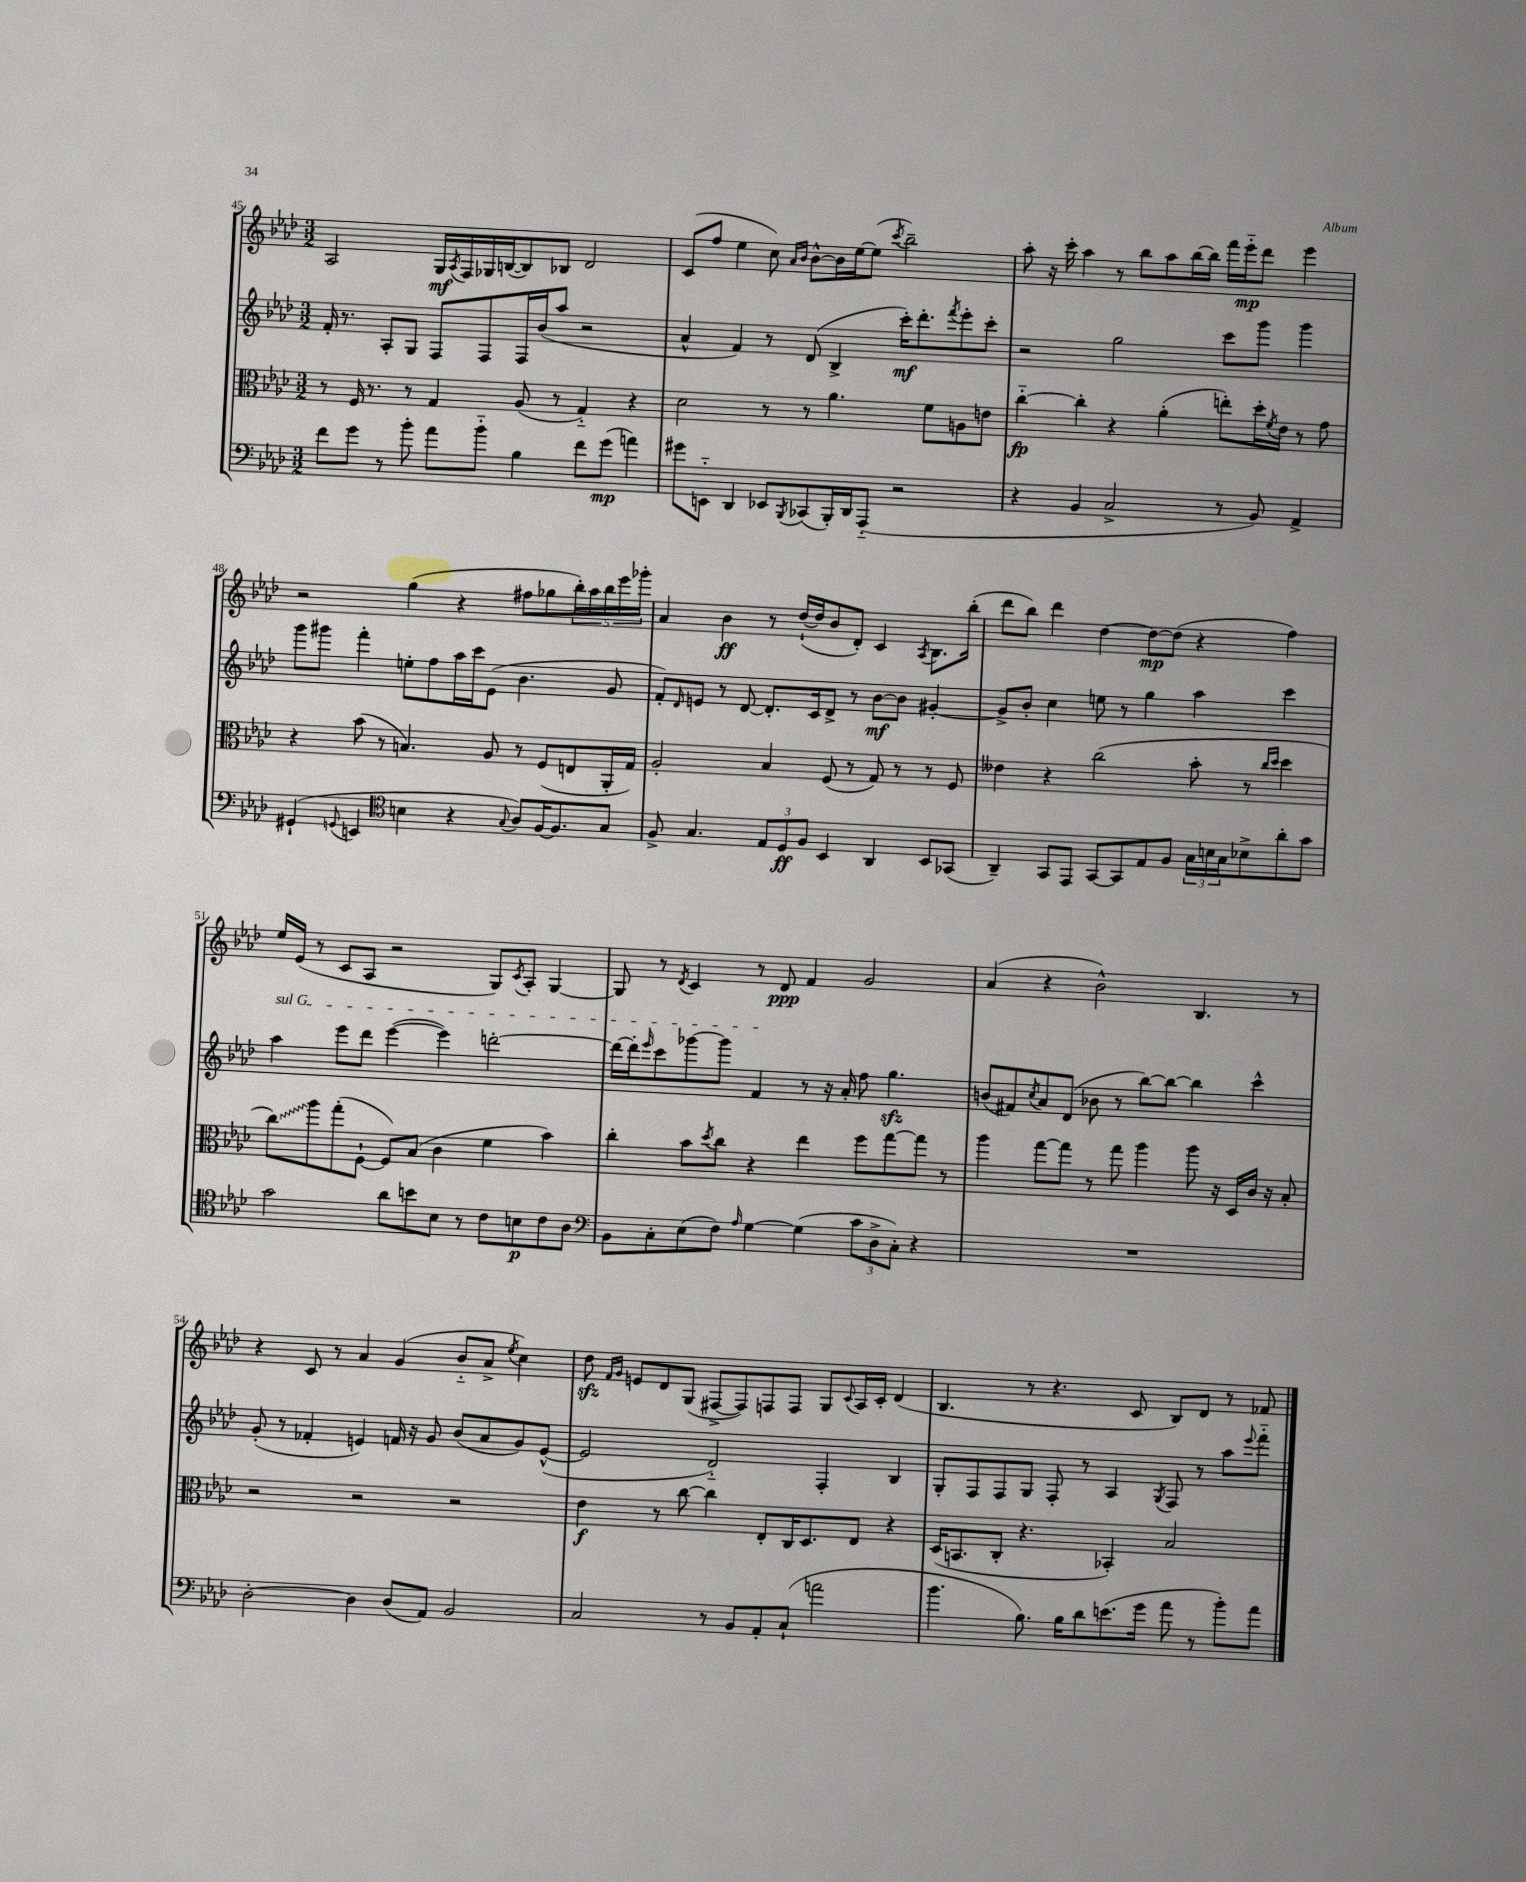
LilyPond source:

<<
\new StaffGroup <<
\new Staff = "s0" {
    \clef treble \key aes \major \numericTimeSignature \time 3/2
    aes2 g16\mf \acciaccatura { aes8 } f16 ges16 b16~( b8) bes8 des'2 |
    c'8( f''8 ees''4 c''8) \grace { aes'16 bes'16 } bes'8~-^ bes'16 ees''16~ ees''8( \acciaccatura { c'''8 } bes''2--) |
    aes''8-. r16 c'''16-. aes''4 r8 bes''8 aes''8 bes''16~ bes''16 f'''16 ees'''16-_\mp des'''8 ees'''4 |
    r2 g''4( r4 fis''8 ges''8 \tuplet 5/4 { bes''16-.) aes''16 bes''16 ees'''16 ges'''16-. } |
    aes'4 bes'4\ff r8 des''16~-!( des''16 bes'8 des'8-.) c'4 \acciaccatura { aes8 } bes8. bes''16-.( |
    des'''8 bes''8) des'''4 des''4~ des''8~\mp des''8( r4 f''4) |
    ees''16 ees'16( r8 c'8 aes8 r2 g8) \acciaccatura { c'8 } aes8-. g4~ |
    g8 r8 \acciaccatura { des'8 } c'4 r8 des'8\ppp f'4 g'2 |
    aes'4( r4 bes'2-^) bes4. r8 |
    r4 c'8 r8 aes'4 g'4( bes'8-_ aes'8-> \acciaccatura { ees''8 } c''4) |
    des''8\sfz \grace { f'16 g'16 } e'8 des'8 g8( fis8~-> fis8) f8 f8 g8 \appoggiatura { c'8 } aes16 c'16-. des'4( |
    bes4. r8 r4. c'8 bes8) des'8 r8 fes'8 \bar "|." |
}
\new Staff = "s1" {
    \clef treble \key aes \major \numericTimeSignature \time 3/2
    f'16-. r8. aes8-. g8 f8 f8 f16 bes'16( aes''8 r2 |
    aes'4-^ f'4) r8 des'8( bes4-> c'''16-.\mf) des'''8.-. \acciaccatura { f'''8 } ees'''8-. c'''8-. |
    r2 g''2 c'''8 g'''8 g'''4 |
    g'''8 gis'''8 f'''4-. e''8-. f''8 aes''16 c'''16 ees'8( bes'4. g'8 |
    f'8-.) \grace { des'16 } e'8 r8 des'8~ des'8.-. c'16 des'8-> r8 bes'8~\mf bes'8 gis'4~-. |
    gis'8-> bes'8-. c''4 e''8 r8 g''4 aes''4 c'''4 |
    \once \override TextSpanner.bound-details.left.text = \markup { \italic "sul G" } aes''4\startTextSpan ees'''8 des'''8 ees'''4~( ees'''4) d'''2~-. |
    d'''16~ d'''16-. \grace { ees'''16 } c'''8 ges'''8~ ges'''8 f'4\stopTextSpan r8 r16 aes'16-. f''8 g''4.\sfz |
    b'8( fis'8) \acciaccatura { c''8 } aes'8 des'8( bes'8 r8 bes''8~) bes''8~ bes''4 c'''4-^ |
    g'8-.( r8 fes'4-. e'4) f'16 r16 g'8 bes'8( aes'8 g'8) e'8~-^( |
    e'2 des'2-_) f4-. bes4 |
    g8-. f8 f8 g8 f8-. r8 aes4 \acciaccatura { g8 } f8 r8 aes''8 \appoggiatura { ees'''8 } f'''8-_ \bar "|." |
}
\new Staff = "s2" {
    \clef alto \key aes \major \numericTimeSignature \time 3/2
    r8 f16 r8. r8 g4 aes8( r8 g4-_) r4 |
    des'2 r8 r8 aes'4. f'8 a8 e'8 |
    c''4~-_\fp c''4-. r4 aes'4-.( e''8-.) des''16-. \acciaccatura { f'8 } ees'16 r8 g'8 |
    r4 bes'8( r8 b4.) aes8 r8 f8( e8 aes,16-. g16) |
    aes2-. bes4 f8( r8 g8) r8 r8 f8 |
    eeses'4 r4 c''2( bes'8-. r8 \grace { c''16 des''16 } des''4 |
    \once \override Glissando.style = #'zigzag c''8\glissando) aes''8 g''8-.( f8~-! f8) bes8( c'4 f'4 bes'4) |
    c''4-. bes'8 \acciaccatura { des''8 } c''8 r4 ees''4 f''8 g''8~ g''8 r8 |
    aes''4 g''8~ g''8 r8 g''8 aes''4 aes''8 r16 des16 c'16 r16 bes8-. |
    r2 r2 r2 |
    ees'4\f r8 c''8~ c''4 ees8-. c16 des8. ees8 r4 |
    des16( b,8. c8-. r4. bes,4-.) bes2 \bar "|." |
}
\new Staff = "s3" {
    \clef bass \key aes \major \numericTimeSignature \time 3/2
    f'8 g'8 r8 bes'8-. aes'8 bes'8-_ bes4 f'8 g'8\mp( a'4) |
    gis'8 e,8-_ des,4 ees,8 \acciaccatura { bes,,8 } ces,8( bes,,16-.) des,16 aes,,8-_( r2 |
    r4 bes,4 c2-> r8 bes,8) aes,4-> |
    gis,4-!( \appoggiatura { g,8 } e,4 \clef tenor b4 r4 \appoggiatura { g8 } aes8) f16~ f8. g8 |
    f8-> g4. \tuplet 3/2 { ees8 des8\ff f8 } bes,4 aes,4 bes,8 ges,8( |
    aes,4--) g,8 ees,8 g,8~ g,8 ees8 f8 \tuplet 3/2 { g16 b16 g16 } bes8-> aes'8-. g'8 |
    g'2 aes'8 b'8 bes8 r8 c'8 b8\p c'8 aes8 |
    \clef bass bes,8 c8-. ees8( f8) \grace { aes16 } g4~ g4( \tuplet 3/2 { c'8 des8-> c8-.) } r4 |
    R1. |
    des2~-. des4 des8( aes,8) bes,2 |
    c2 r8 bes,8 aes,8-. c8-!( a'2 |
    bes'4. bes8.) bes16 des'8 e'8.( g'16 aes'8 r8 bes'8-.) aes'8 \bar "|." |
}
>>
>>
\layout { \context { \Score currentBarNumber = #45 } }
